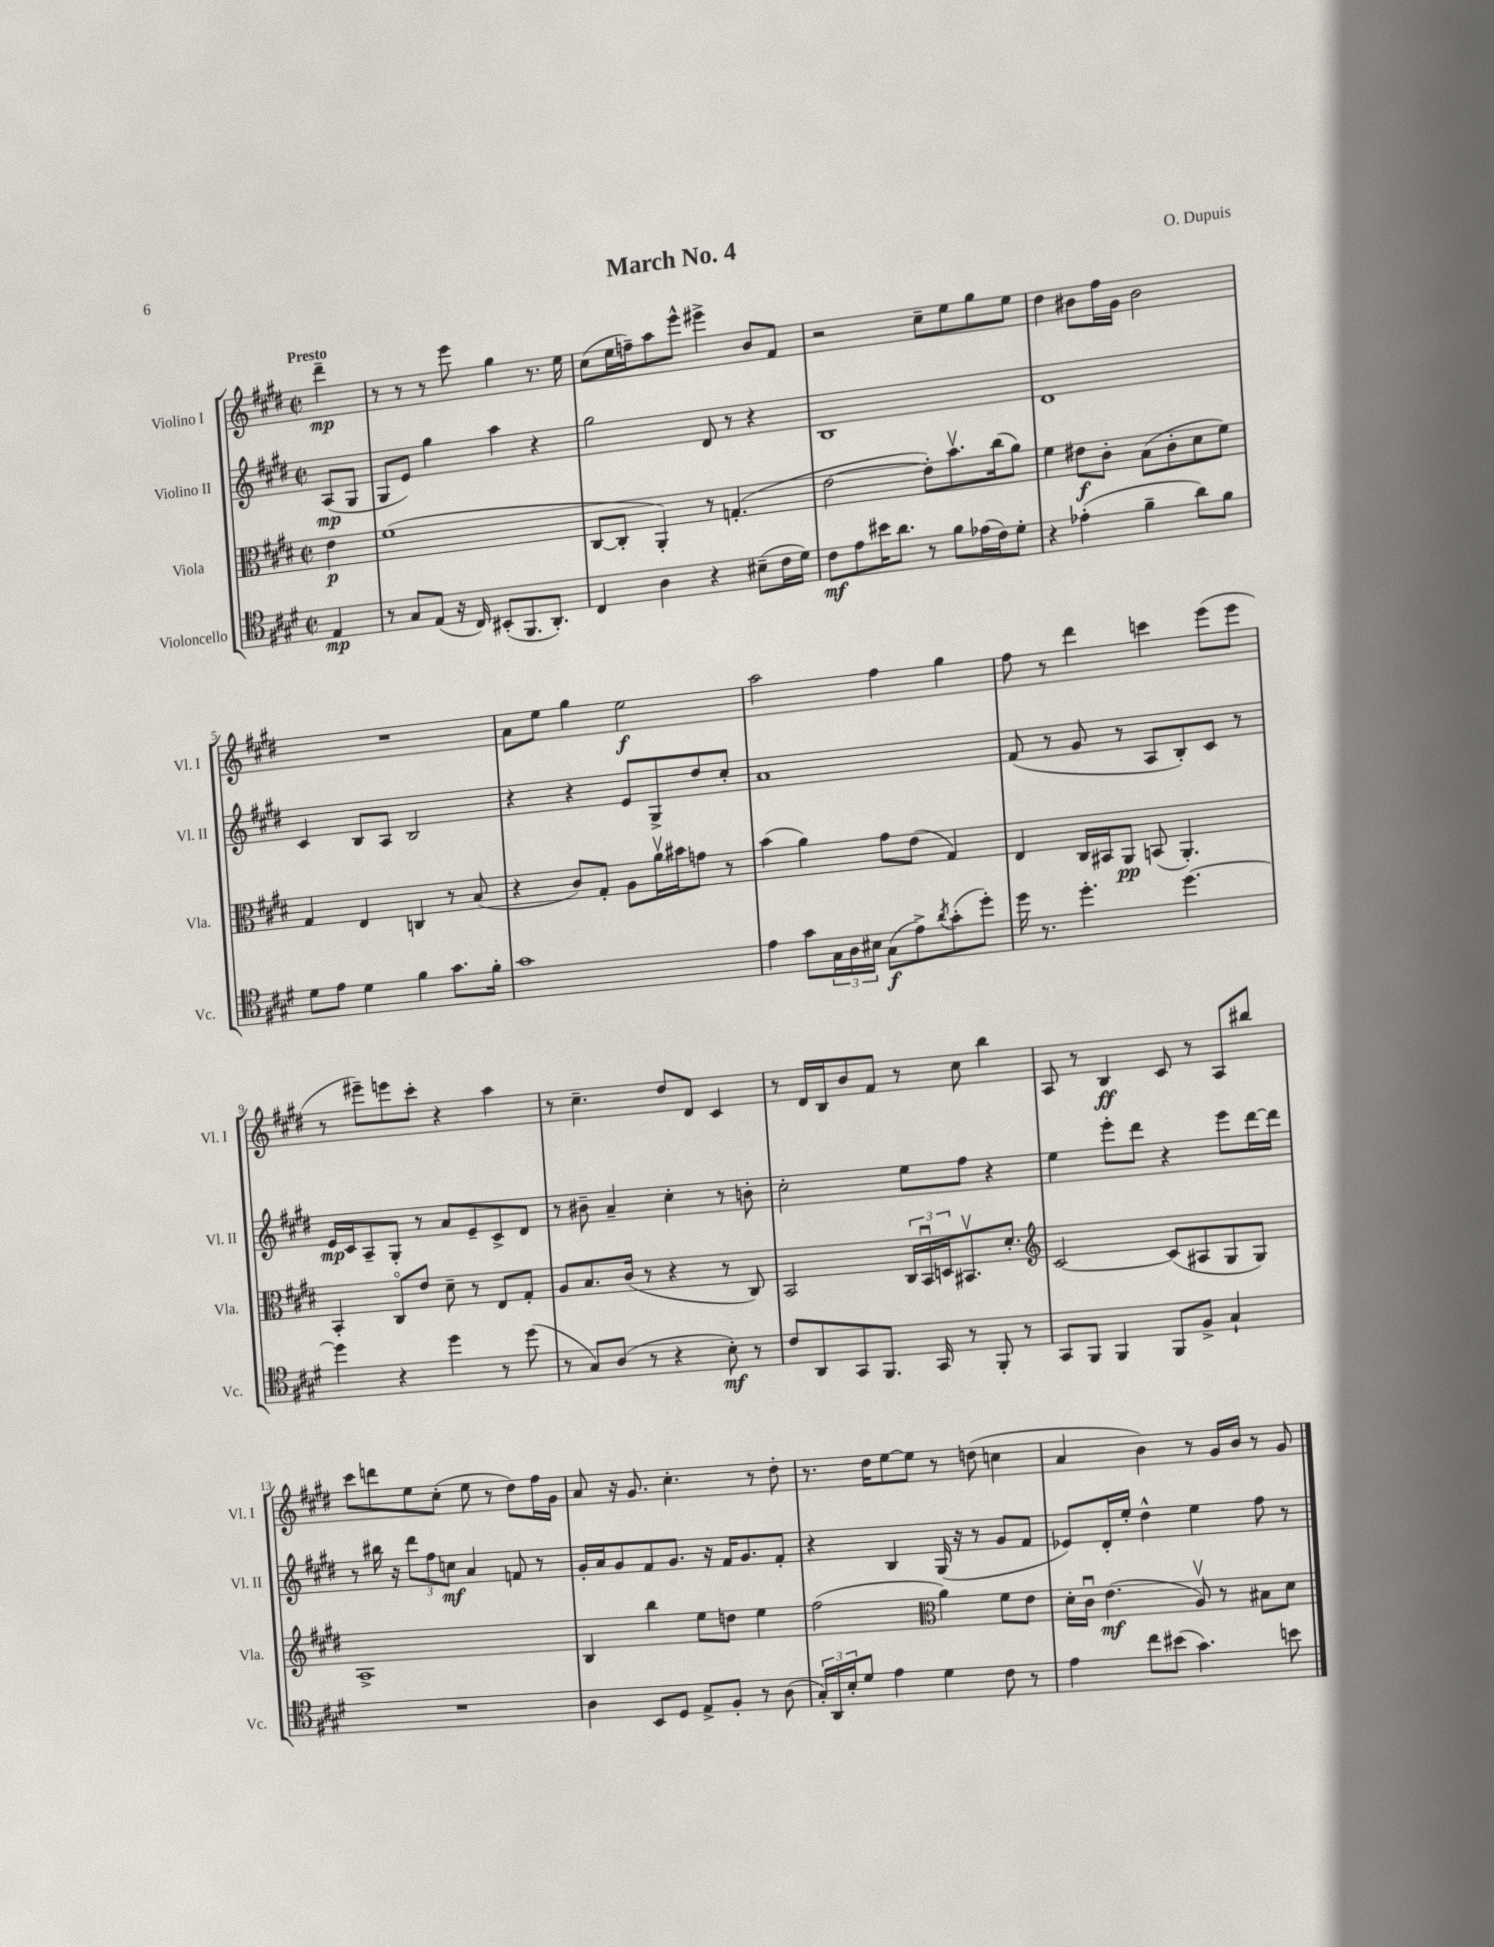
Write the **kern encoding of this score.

**kern	**kern	**kern	**kern
*staff4	*staff3	*staff2	*staff1
*clefC4	*clefC3	*clefG2	*clefG2
*k[f#c#g#d#]	*k[f#c#g#d#]	*k[f#c#g#d#]	*k[f#c#g#d#]
*M2/2	*M2/2	*M2/2	*M2/2
*met(c|)	*met(c|)	*met(c|)	*met(c|)
4E	4e	(8A	4ddd#~
.	.	8G#	.
=	=	=	=
8r	(1f#	8G#	8r
8G#	.	8e)	8r
(8E	.	4gg#	8r
16r	.	.	8eee
16C#)	.	.	.
(8BB#'	.	4aa	4gg#
8.FF#	.	.	.
.	.	4r	8.r
8.AA')	.	.	.
.	.	.	16ee
=	=	=	=
4C#	[8C#	2gg#	(8cc#
.	8C#']	.	16ee
.	.	.	16ff~)
4A	4AA')	.	8aa
.	.	.	8eee^^
4r	8r	8d#	4eee#^
.	(4.G'	8r	.
(8B#~	.	4r	8b
16c#	.	.	8f#
16d#)	.	.	.
=	=	=	=
8c#	[2e	1B	2r
8e	.	.	.
16b#	.	.	.
8.a	.	.	.
8r	8e'])	.	8cc#~
8f#	8.bv	.	8ee
(16e-	.	.	8gg#
16c#)	(16cc#	.	.
8d#'	8a)	.	8ee
=	=	=	=
4r	4f#	1d#	4dd#
(4e-'	8e#	.	8b#
.	8c#'	.	16ff#
.	.	.	16g#
4f#~	(8B	.	2b#
.	8c#'	.	.
8a)	8d#	.	.
8f#	8f#)	.	.
=	=	=	=
8d#	4G#	4c#	1r
8e	.	.	.
4d#	4E	8B	.
.	.	8A	.
4f#	4C	2B	.
8.g#	8r	.	.
.	(8B	.	.
16f#'	.	.	.
=	=	=	=
1g#	4r	4r	8a
.	.	.	8ee
.	8c#)	4r	4gg#
.	8G#'	.	.
.	8A	8e	2ee
.	16av	8G#^	.
.	16b#	.	.
.	8g	8dd#	.
.	8r	8cc#'	.
=	=	=	=
4e	(4b	1a	2aa
8g#	4a)	.	.
24G#	.	.	.
24A	.	.	.
24B#	.	.	.
(8G#	8g#	.	4ff#
8e^)	(8e	.	.
8qa	.	.	.
(8g#'	4G#)	.	4gg#
8dd#')	.	.	.
=	=	=	=
16dd#	4E	(8f#	8ff#
8.r	.	.	.
.	.	8r	8r
4.dd#'	16C#	8g#	4ddd#
.	16BB#	.	.
.	8AA	8r	.
.	(8BB	8A	4ccc
[4.dd#	4.AA')	8B')	.
.	.	8c#	(8eee
.	.	8r	8eee
=	=	=	=
4dd#]	4BB'	16e	8r
.	.	16c#	.
.	.	8A~	8eee#~)
4r	8C#o	8G#'	8eee
.	8e	8r	8ccc#'
4dd#	8d#~	8a	4r
.	8r	8e~	.
8r	8E	8c#^	4aa
(8dd#	8G#'	8d#	.
=	=	=	=
8r	8A	8r	8r
8G#)	8.B	8b#~	4.cc#~
(8A	.	4a~	.
.	(16c#	.	.
8r	8r	.	.
4r	4r	4cc#'	8dd#
.	.	.	8d#
8B')	8r	8r	4c#
8r	8C#)	8b'	.
=	=	=	=
8c#	2BB	2cc#'	8r
8AA	.	.	16d#
.	.	.	16B
8GG#	.	.	8b
8.FF#	.	.	8f#
.	24C#	8ee	8r
.	24BBu	.	.
16GG#	.	.	.
.	24D	.	.
8r	8.BB#v	8ff#	8cc#
8FF#'	.	4r	4bb
.	8.d#'	.	.
8r	.	.	.
=	=	=	=
*	*clefG2	*	*
8GG#	[2c#	4ee	8A
8FF#	.	.	8r
4FF#	.	8eee'	4B
.	.	8ddd#	.
8FF#	(8c#]	4r	8c#
8F#^	8A#	.	8r
4G#`	8G#	8eee	8A
.	8G#)	[16ddd#	8bb#
.	.	16ddd#]	.
=	=	=	=
1r	1A^	8r	8ccc#
.	.	16bb#	8ddd
.	.	16r	.
.	.	12ddd#	8ee
.	.	12ff#	.
.	.	.	(8cc#'
.	.	12cc	.
.	.	4a	8ee
.	.	.	8r
.	.	8f	8dd#)
.	.	8r	16ff#
.	.	.	16g#
=	=	=	=
4A	4B	16g#'	8a
.	.	16a	.
.	.	8g#	16r
.	.	.	8.g#
8BB	4bb	8f#	.
8D#	.	8.g#	4.cc#'
8E^	8ee	.	.
.	.	16r	.
8F#'	8dd	16f#	.
.	.	8.g#	.
8r	4ee	.	8r
(8A	.	8f#'	8dd#'
=	=	=	=
24G#')	(2ff#	4r	8.r
24AA	.	.	.
24B'	.	.	.
8d#	.	.	.
.	.	.	16dd#
4e	.	4B	[8ee
.	.	.	8ee]
*	*clefC3	*	*
4d#	4a)	(16G#	8r
.	.	16r	.
.	.	8r	(8dd
8c#	8f#	8g#	4cc
8r	8e	8f#	.
=	=	=	=
4e	16d#'	8e-)	4a
.	16c#u	.	.
.	(4.e	16d#'	.
.	.	16ee'	.
8cc#	.	4dd#^^	4b)
(8b#	.	.	.
4.g#)	8Av)	4ee	8r
.	8r	.	16g#
.	.	.	16b
.	8B#	8ff#	8r
8b	8d#	8r	8g#
==	==	==	==
*-	*-	*-	*-
